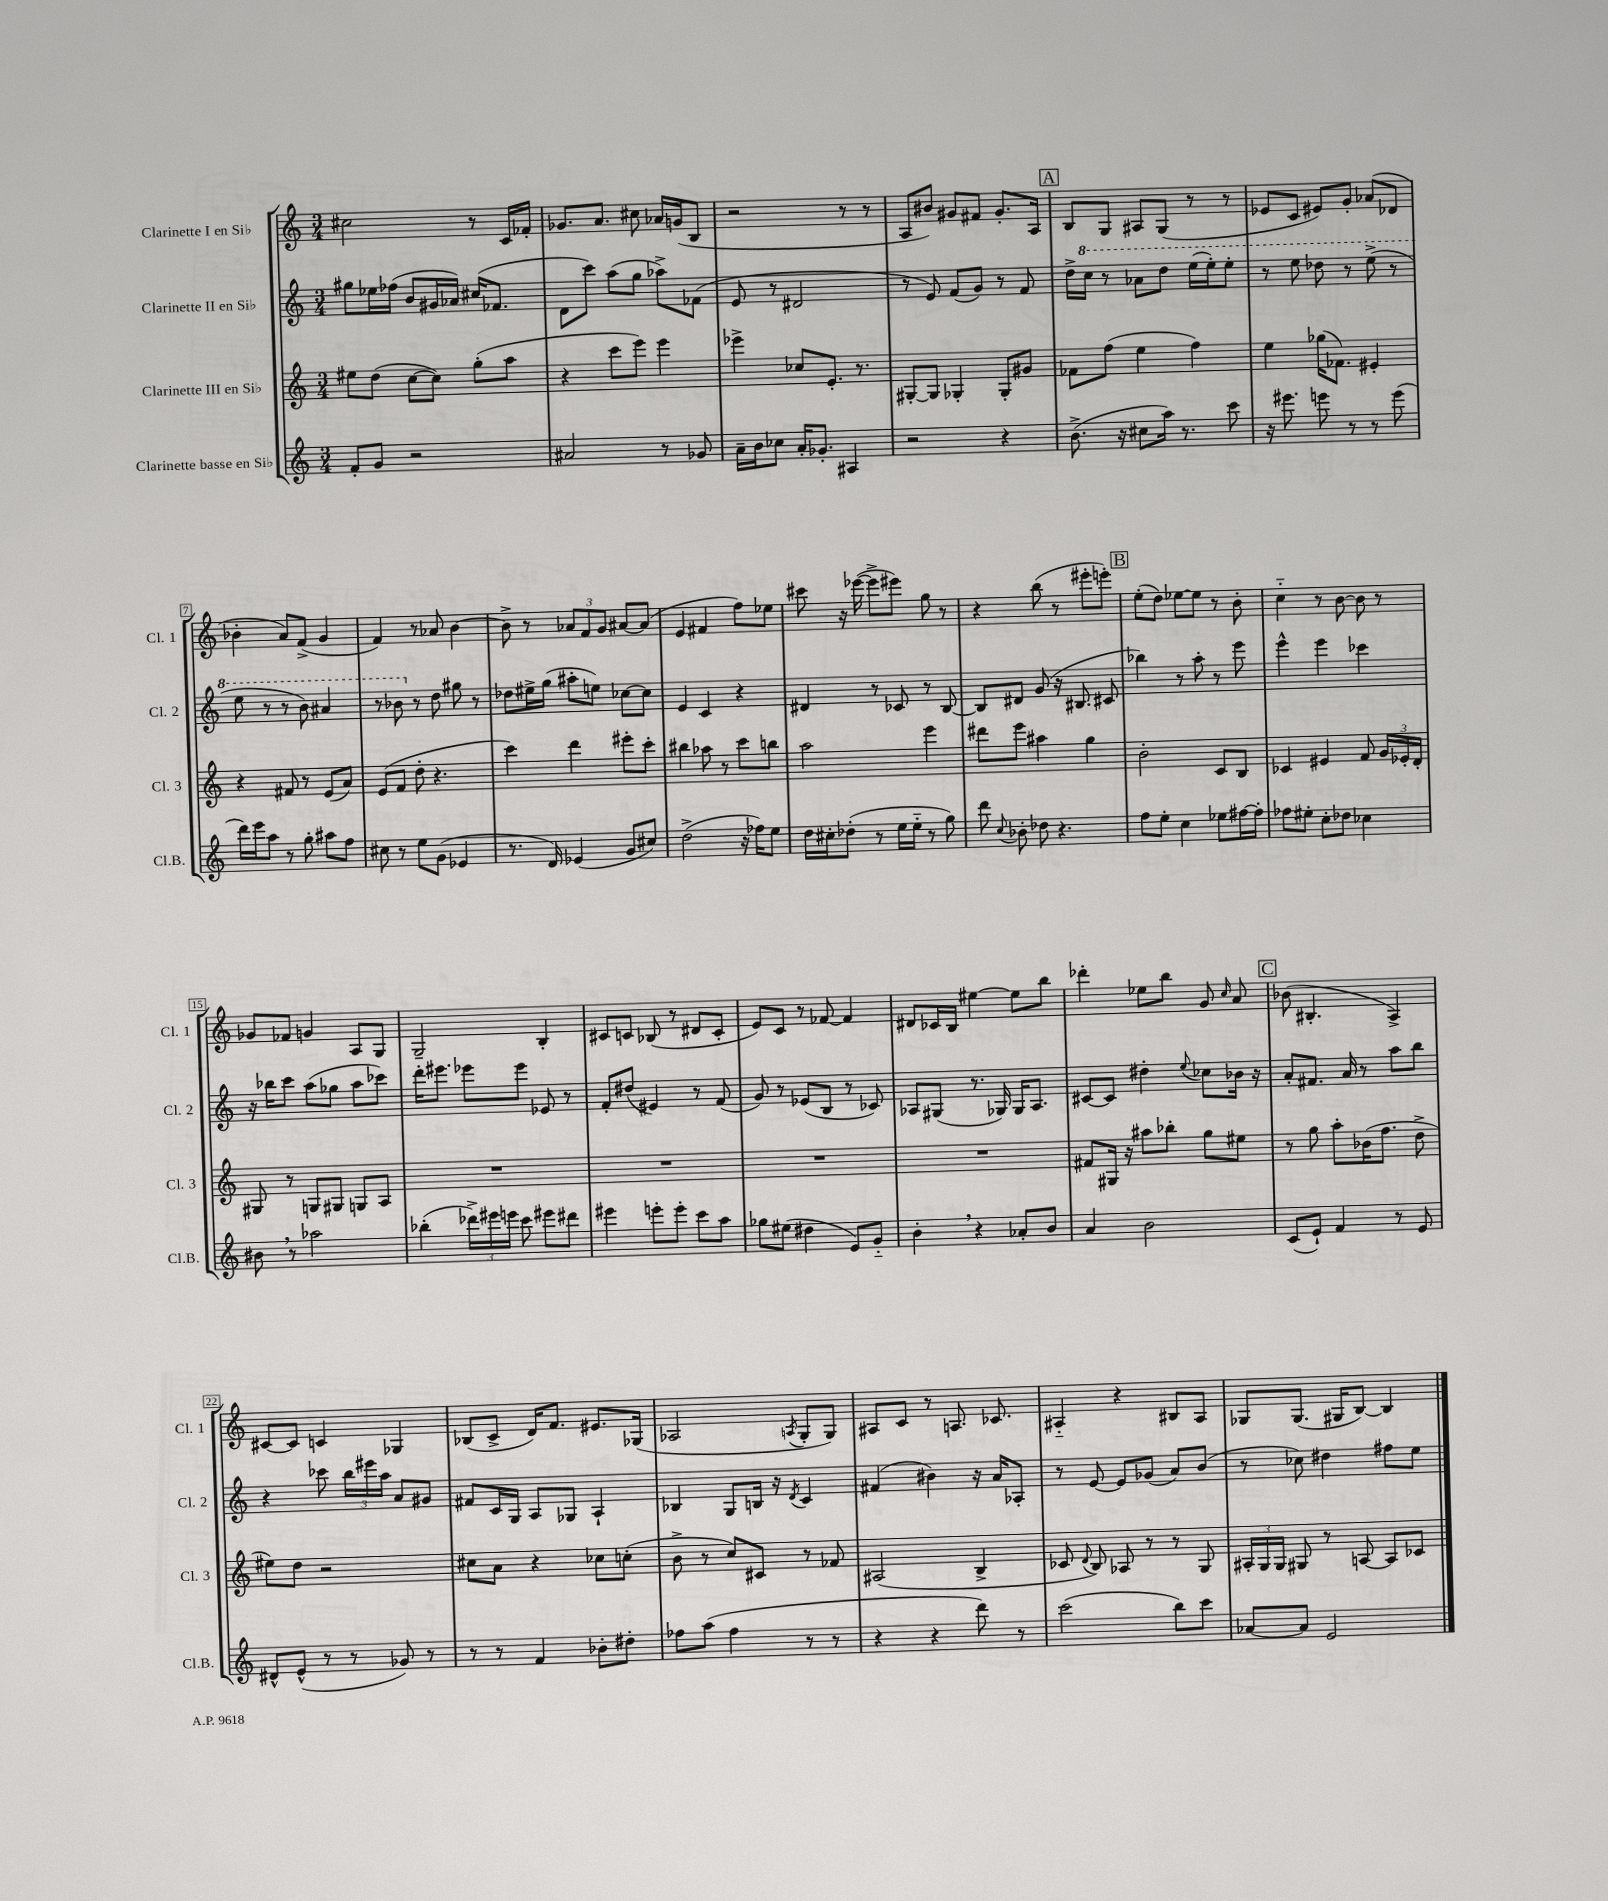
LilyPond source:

<<
\new StaffGroup <<
\new Staff = "s0" \with { instrumentName = "Clarinette I en Sib" shortInstrumentName = "Cl. 1" } {
    \clef treble \key c \major \numericTimeSignature \time 3/4
    \autoBeamOff cis''2 r8 c'16[ fes'16]-. |
    ges'8.[ a'8.] cis''8 aes'16[ g'16( b8] |
    r2 r8 r8 |
    a8[ bis'8]) gis'8[ fis'8] gis'8.[-. a16] |
    \mark \markup { \box "A" } b8[ g8] ais8[ g8]( r8 r8 |
    ees'8[ c'8] eis'8[) g'8]-. aes'8[( des'8] |
    bes'4-. a'8[) f'8]->( g'4 |
    f'4) r8 aes'8 b'4~ |
    b'8-> r8 \tuplet 3/2 { aes'8[ f'8 g'8] } ais'8[~ ais'8]( |
    e'4 fis'4 f''8[) ees''8] |
    cis'''8 r16 ees'''16~( ees'''8[-> eis'''8]) g''8 r8 |
    r4 b''8( r8 eis'''8[-. e'''8]-.) |
    \mark \markup { \box "B" } e''8[-.( d''8]) ees''8[~ ees''8] r8 b'8-. |
    c''4-_ r8 b'8~ b'8 r8 |
    ges'8[ fes'8] g'4 a8[ g8] |
    g2-- b4-. |
    cis'8[ c'8] bes8( r8 dis'8[ c'8]-. |
    e'8[) c'8] r8 fes'8~ fes'4 |
    dis'8[ ces'16 b16] eis''4~ eis''8[ b''8] |
    des'''4-. ees''8[ b''8] g'8 \grace { c''16 } a'8 |
    \mark \markup { \box "C" } bes'8( bis4.-. a4->) |
    cis'8[~ cis'8] c'4 ges4 |
    bes8[( c'8]-> d'16[) f'8.] eis'8.[ ges16]( |
    aes2 \acciaccatura { a8 } g8[-. g8]) |
    ais8[ c'8] r8 a8. ces'8. |
    ais4-_ r4 bis8[ ais8] |
    ges8[ ges8.]( gis16[ b8]~) b4 \bar "|." |
}
\new Staff = "s1" \with { instrumentName = "Clarinette II en Sib" shortInstrumentName = "Cl. 2" } {
    \clef treble \key c \major \numericTimeSignature \time 3/4
    \autoBeamOff gis''8[ ees''16 fes''16]( b'8[ gis'16 aes'16]) cis''16[( fes'8.] |
    d'8[ c'''8]) a''8[( g''8] aes''8[->) fes'8]( |
    e'8 r8 dis'2 |
    r8 e'8) f'8[( g'8]) r8 f'8 |
    \mark \markup { \box "A" } d''16[-> \ottava #1 c'''16] r8 aes''8[ d'''8] e'''16[( e'''16-.) e'''8]-. |
    r8 e'''8 des'''8 r8 e'''8->( r8 |
    e'''8 r8 r8 b''8) ais''4 |
    r8 bes''8 \ottava #0 r8 d''8 gis''8 r8 |
    des''8[ eis''16-> g''16]( ais''8[-. e''8]) ces''8[~ ces''8] |
    e'4 c'4 r4 |
    dis'4 r8 ces'8 r8 b8~ |
    b8[ dis'8] g'8( r16 bis8. cis'8 |
    \mark \markup { \box "B" } bes''4) r8 a''8-. r8 e'''8 |
    e'''4-^ e'''4 ces'''4 |
    r16 bes''16[ c'''8] a''8[( ges''8] a''8[ ces'''8]) |
    d'''16[-. eis'''8.] ees'''8[ ees'''8] ees'8 r8 |
    f'8[-. dis''8]( eis'4) r8 f'8( |
    g'8) r8 ees'8[( b8] r8 ces'8) |
    aes8[ gis8]( r8. ges16) ges16[ aes8.] |
    cis'8[~ cis'8] dis''4-. \appoggiatura { e''8 } ces''8[ bes'16] r16 |
    \mark \markup { \box "C" } a'8[-. fis'8.] a'16 r8 a''8[ b''8] |
    r4 ces'''8 \tuplet 3/2 { b''16[ eis'''16 a''16] } a'8[ gis'8] |
    fis'8[ c'16 g16] a8[ ges8] a4-! |
    bes4 g8[ b16] r16 \acciaccatura { d'8 } c'4 |
    fis'4( bis'4) r16 a'16[ aes8]-. |
    r8 e'8~ e'8[ ges'8]( a'8[) b'8]( |
    r8 ces''8) dis''4 fis''8[ e''8] \bar "|." |
}
\new Staff = "s2" \with { instrumentName = "Clarinette III en Sib" shortInstrumentName = "Cl. 3" } {
    \clef treble \key c \major \numericTimeSignature \time 3/4
    \autoBeamOff eis''8[ d''8]( c''8[~ c''8]) g''8[-.( a''8] |
    r4 c'''8[ e'''8]) e'''4 |
    ees'''4-> ces''8[ e'8.]-. r8. |
    gis8[~-. gis8] ges4-. ges8[-. gis'8] |
    \mark \markup { \box "A" } fes'8[ f''8]( e''4 f''4) |
    e''4 ges''16[( fes'8.]) eis'4-. |
    r4 fis'8 r8 e'8[( a'8]) |
    e'8[( f'8] d''8-. r4. |
    c'''4) d'''4 eis'''8[-. c'''8]-. |
    bis''4 aes''8 r8 c'''8[ b''8] |
    a''2 e'''4 |
    dis'''8[ e'''8] ais''4 g''4 |
    \mark \markup { \box "B" } b'2-. c'8[ b8] |
    ces'4 eis'4 f'8 \tuplet 3/2 { g'16[ ees'16-. d'16]-. } |
    gis8 r8 g8[ gis8] g8[ a8] |
    R2. |
    R2. |
    R2. |
    R2. |
    fis'8[ gis16] r16 ais''8[ bes''8]-. g''8[ eis''8] |
    \mark \markup { \box "C" } r8 g''8 a''8[-. bes'16( f''8.] d''8-> |
    eis''8[) d''8] r2 |
    cis''8[ a'8] r4 ces''8[ c''8]-.( |
    b'8-> r8 c''8[) cis'8] r8 fes'8 |
    ais2( b4-> |
    ces'8 \appoggiatura { d'8 } b8) aes8 r8 r8 g8 |
    \tuplet 3/2 { ais16[-. g16 g16] } gis8 r8 a8~ a8[ ces'8] \bar "|." |
}
\new Staff = "s3" \with { instrumentName = "Clarinette basse en Sib" shortInstrumentName = "Cl.B." } {
    \clef treble \key c \major \numericTimeSignature \time 3/4
    \autoBeamOff f'8[-. g'8] r2 |
    ais'2 r8 ges'8 |
    a'16[-- b'16 ces''8] a'16[-. ges'8.]-. ais4 |
    r2 r4 |
    \mark \markup { \box "A" } b'8.->( r16 cis''8[ a''16]) r8. c'''8 |
    r16 eis'''8. e'''8 r8 r8 e'''8( |
    d'''16[) e'''16 a''8] r8 g''8-. ais''8[ f''8] |
    cis''8 r8 e''8[ g'8]( ees'4 |
    r8. d'16) ees'4( g'8[ cis''8]) |
    d''2->( r16 fes''16[) e''8] |
    d''16[ cis''16-. des''8]-.( r8 e''16[ e''16]-_ r8 g''8) |
    d'''8 \appoggiatura { c''8 } bes'8-. des''8 r4. |
    \mark \markup { \box "B" } f''8[ e''8]-. c''4 ees''8[ fis''16~ fis''16]-. |
    fes''8[ eis''8]-. c''8[-. des''8] ces''4 |
    bis'8 \breathe r8 aes''2 |
    bes''4-.( \tuplet 3/2 { des'''16[->) eis'''16 e'''16] } c'''8 eis'''8[ dis'''8] |
    eis'''4 e'''8[-. e'''8]-. c'''8[ a''8] |
    ges''8[ eis''8]( dis''4 e'8[) g'8]-_ |
    b'4-. \breathe r4 aes'8[-. b'8] |
    a'4 b'2 |
    \mark \markup { \box "C" } c'8[( e'8]-!) f'4 r8 e'8 |
    dis'8[-^ e'8]-^( r8 r8 ges'8) r8 |
    r8 r8 f'4 bes'8[-. dis''8]-. |
    fes''8[ a''8]( fes''4 r8 r8 |
    r4 r4 d'''8) r8 |
    c'''2( b''8[) c'''8] |
    aes'8[~ aes'8] e'2 \bar "|." |
}
>>
>>
\layout { \context { \Score \override BarNumber.stencil = #(make-stencil-boxer 0.1 0.3 ly:text-interface::print) } }
